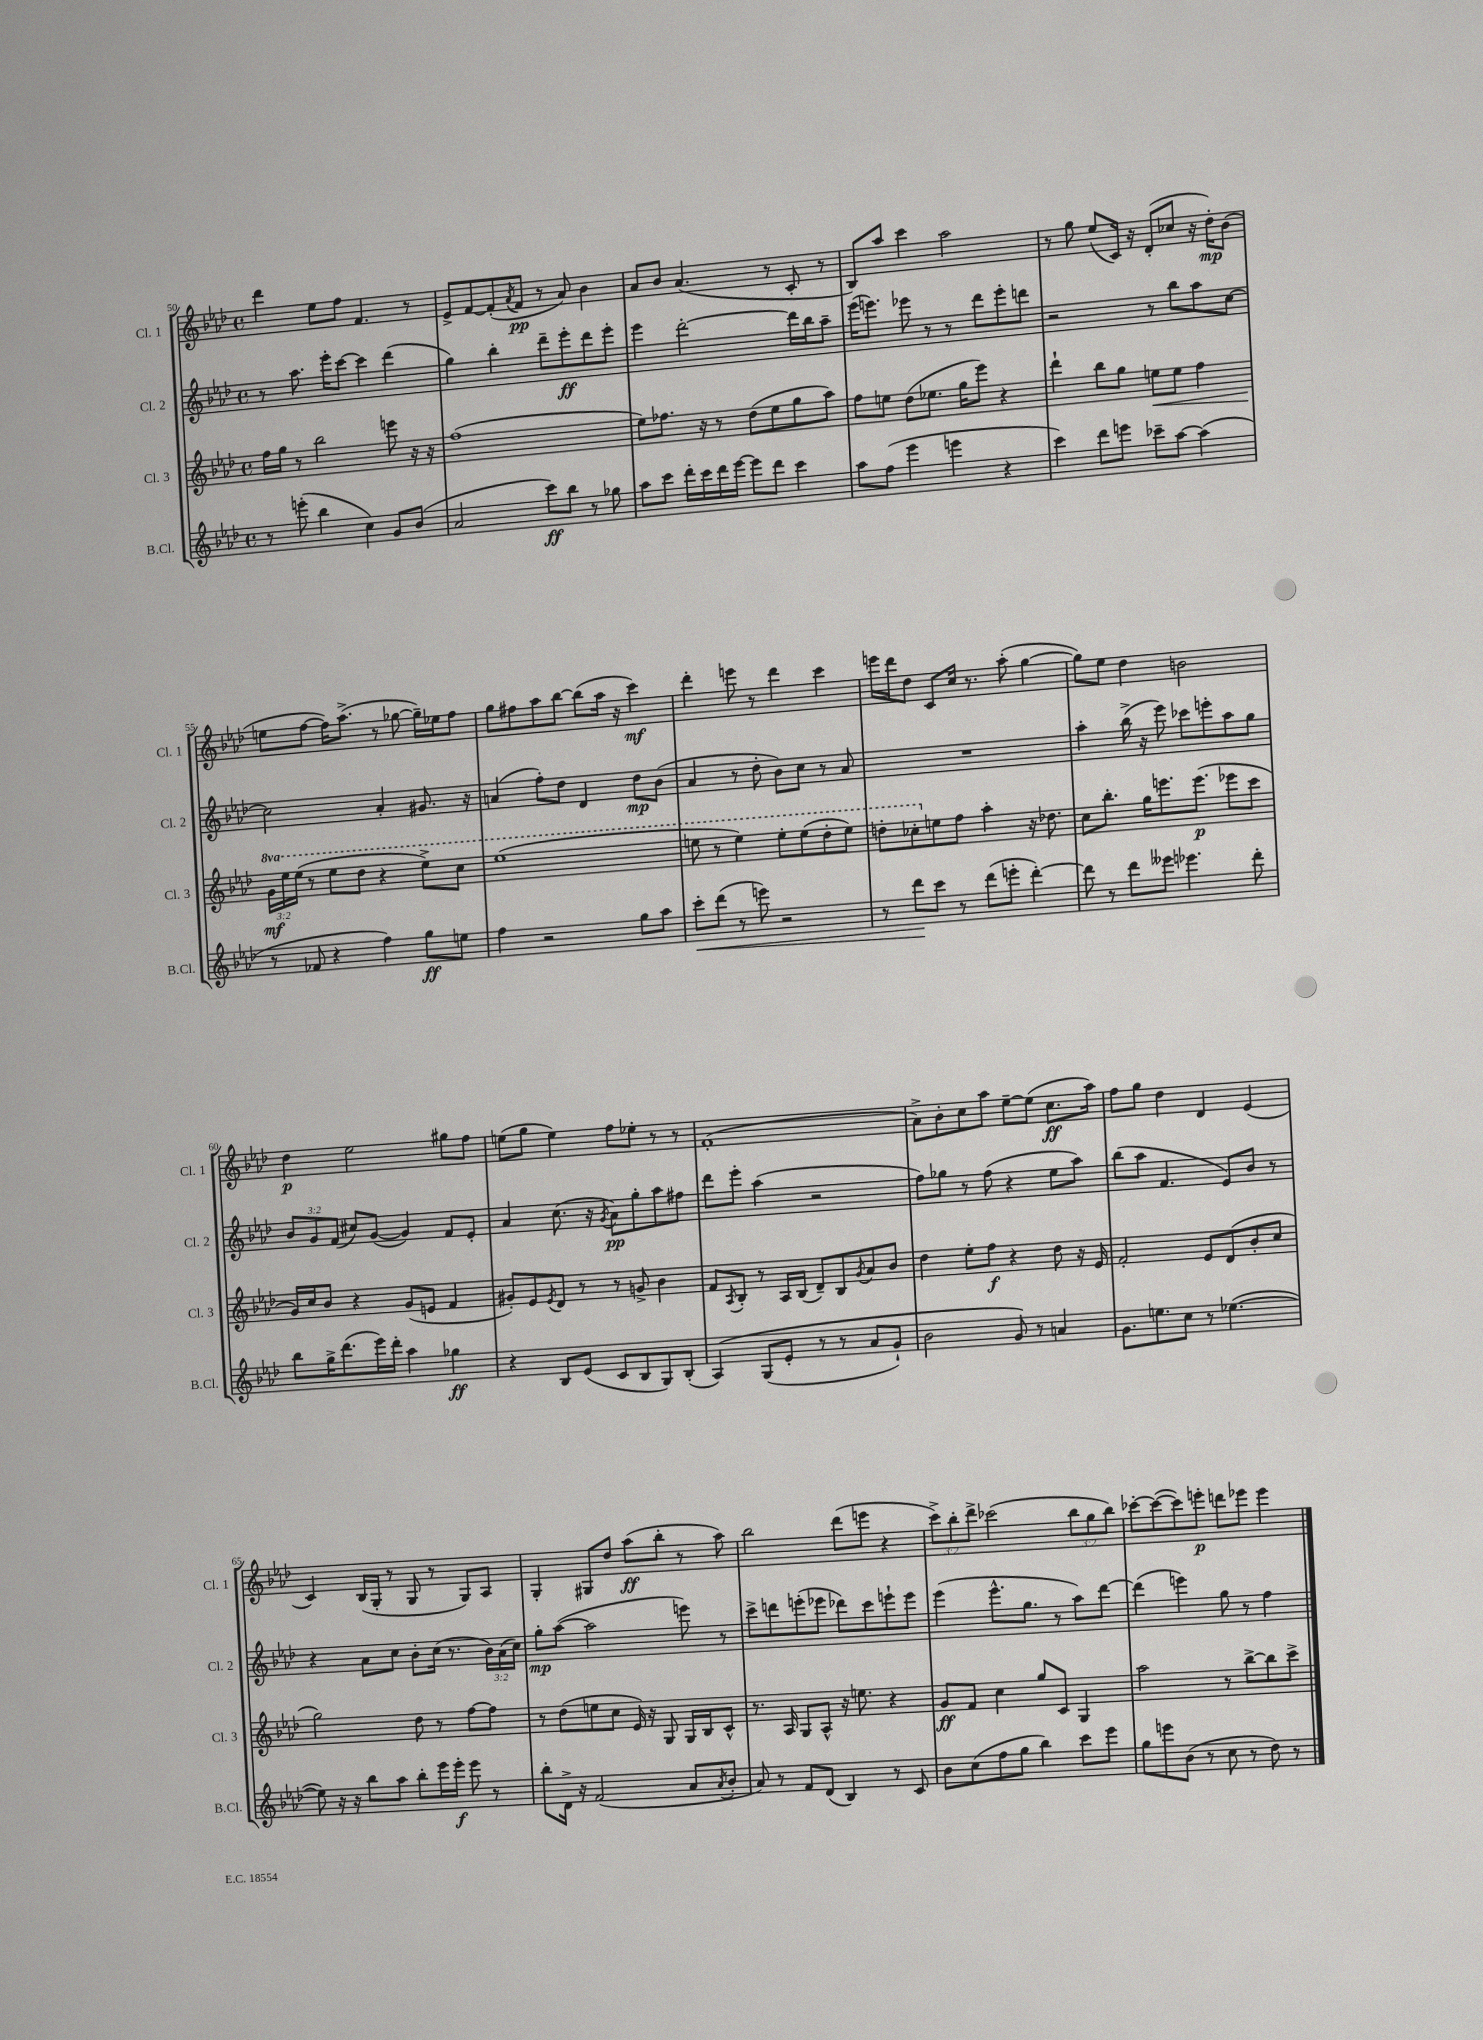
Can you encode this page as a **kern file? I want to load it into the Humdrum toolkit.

**kern	**kern	**kern	**kern
*staff4	*staff3	*staff2	*staff1
*clefG2	*clefG2	*clefG2	*clefG2
*k[b-e-a-d-]	*k[b-e-a-d-]	*k[b-e-a-d-]	*k[b-e-a-d-]
*M4/4	*M4/4	*M4/4	*M4/4
*met(c)	*met(c)	*met(c)	*met(c)
8r	16ff\LL	8r	4ddd-\
.	16gg\JJ	.	.
(8eee'\	8r	8.aa-\	.
4bb-\	2bb-\	.	8ee-\L
.	.	16eee-'\LK	.
.	.	[8ccc\J	8ff\J
4cc\)	.	4ccc\]	4.f/
8g/L	8eee\	(4ddd-\	.
(8b-/J	16r	.	8r
.	16r	.	.
=	=	=	=
2a-/	(1ff	4gg\)	8e-^/L
.	.	.	[8f/
.	.	4bb-'\	(8f'/]
.	.	.	8qa-/
.	.	.	8f/J
8ccc\L)	.	8ddd-~\L	8r
8bb-\J	.	8eee-'\	8a-/)
8r	.	8ddd-\	4b-\
8gg-\	.	8eee-'\J	.
=	=	=	=
8aa-\L	8ee-\L)	4eee-\	8a-/L
8ccc\J	8.ff-\J	.	8b-/J
16ddd-'\LL	.	[2ddd-'\	(4.a-/
16ccc\	16r	.	.
16ddd-\	8r	.	.
[16eee-\JJ	.	.	.
8eee-\]L	(8dd-\L	.	.
8ddd-\J	8ee-\	.	8r
4ccc\	8gg\	16ddd-\]LL	8c'/
.	.	16bb-\J	.
.	8aa-\J)	8aa-~\J	8r
=	=	=	=
8aa-\L	8ff\L	(16eee-\LK	8B-/L)
.	.	8.eee\J)	.
(8ff\J	8ee\J	.	8aa-/J
4eee-\	(8dd-\L	8eee-\	4ccc\
.	8.ee-\J	8r	.
4eee\	.	8r	2aa-\
.	16gg\LK	.	.
.	8eee-\J)	8ddd-\L	.
4r	4r	8eee-'\	.
.	.	8ddd\J	.
=	=	=	=
4ccc\)	4ddd-`\	2r	8r
.	.	.	8gg\
8ddd-\L	8bb-\L	.	(8ee-/L
8eee\J	8gg\J	.	16c/Jk)
.	.	.	16r
8ccc-~\L	8ee\L	8r	(8d-'/L
[8aa-\J	8ee\J	8bb-\L	8cc-/J
(4aa-\]	4ff\	8aa-\	16r
.	.	.	16dd-'\LK)
.	.	[8cc\J	(8b-\J
=	=	=	=
8r	24gg\LL	2cc\]	8ee\L
.	24eee-\	.	.
.	(24eee-\JJ	.	.
8f-/	8r	.	[8ff\J
4r	8eee-\L	.	16ff\]LK)
.	.	.	(8.aa-^\J
.	8ddd-\J	.	.
4ff\)	4r	4a-'/	8r
.	.	.	[8gg-\
8gg\L	8eee-^\L)	8.g#/	16gg-~\]LL)
.	.	.	16ee-\J
8ee\J	8ccc\J	.	8ff\J
.	.	16r	.
=	=	=	=
4ff\	(1eee-	(4a/	8gg\L
.	.	.	8ff#\
2r	.	8ff'\L)	8aa-\
.	.	8dd-\J	[8bb-\J
.	.	4d-/	(8bb-\]L
.	.	.	16aa-\Jk
.	.	.	16r
8gg\L	.	8dd-\L	4ccc\)
8aa-\J	.	(8b-\J	.
=	=	=	=
8ccc'\L	8eee\	4a-/	4ddd-'\
(8ddd-\J	8r	.	.
8r	4eee\)	8r	8eee\
8eee\)	.	8dd-'\	8r
2r	8eee'\L	8b-\L)	4ddd-\
.	(8eee\	8cc\J	.
.	8ddd-'\	8r	4ccc\
.	8eee\J)	8a-/	.
=	=	=	=
8r	8ddd'\L	1r	16eee\LL
.	.	.	16ddd-\J
8ddd-\L	8ccc-'\	.	8dd-\J
8ccc\J	8ee\	.	8c/L
8r	8ff\J	.	16cc/Jk
.	.	.	8.r
(8ddd-\L	4aa-'\	.	.
8eee'\J	.	.	(8aa-'\
[4ddd-'\)	16r	.	[4gg\
.	8.dd-\	.	.
=	=	=	=
8ddd-\]	8cc\L	4aa-'\	8gg\]L)
8r	8.bb-'\J	.	8ee-\J
8ddd-\L	.	(16bb-^\	4dd-\
.	16gg\LK	16r	.
8eee--\J	8.eee\	8eee-\)	.
4.eee-\	.	8ccc-\L	2b\
.	(8.eee\J	.	.
.	.	8eee'\	.
.	8eee-\L	8aa-\	.
8ddd-'\	8ccc\J	8gg\J	.
=	=	=	=
8bb-\L	16g/LL)	12b-/L	4dd-\
.	16cc/J	.	.
.	.	12g/	.
16gg^\K	8b-/J	.	.
.	.	(12f/J	.
(8.ddd-\	.	.	.
.	4r	8cc#/L)	2ee-\
16eee-\L)	.	([8g/J	.
16ddd-'\JJ	.	.	.
4aa-\	(8g/L	4g/])	.
.	8e/J	.	.
4gg-\	4f/	8f/L	8gg#\L
.	.	8e-'/J	8ff\J
=	=	=	=
4r	8g#'/L)	4a-/	(8ee\L
.	8e-/	.	8gg\J
.	8qe-/	.	.
8B-/L	8d-/J	(8.cc\	4ee\)
(8e-/J	8r	.	.
.	.	16r	.
.	.	8qg/	.
8c/L	8r	8a-\L)	8ff\L
8B-/	8g^/	8gg'\	8ee-'\J
8G/)	4b-\	8aa-\	8r
(8B-'/J	.	8ff#\J	8r
=	=	=	=
&(4A-/)	8f/L	8ddd-\L	(1f'
.	8qA-/	.	.
.	8B-'/J	8eee-'\J	.
(8G/L	8r	(4aa-\	.
8e-'/J	16A-/LL	.	.
.	(16B-/JJ	.	.
8r	8d-~/L)	2r	.
8r	8B-/	.	.
.	8qg/	.	.
8a-/L	8a-/	.	.
8g`/J)	8b-/J	.	.
=	=	=	=
2b-\	4dd-\	8ff\L)	8a-^\L)
.	.	8gg-\J	8b-'\
.	8ee-'\L	8r	8cc\
.	8ff\J	(8ff\	8aa-\J
8g/&)	4r	4r	[8ee-~\L
8r	.	.	(8ee-\]J
4a/	8dd-\	8ee-\L	8.cc\L
.	16r	8aa-\J)	.
.	16e-/	.	16aa-\Jk)
=	=	=	=
8.g\L	2f'/	(8bb-\L	8ff\L
.	.	8aa-\J	8gg\J
8.ee\	.	.	.
.	.	4.f/	4dd-\
8cc\J	.	.	.
8r	8e-/L	.	4d-/
([4.ee-\	(8d-/	8e-/L)	.
.	8b-'/	8b-/J	(4e-/
.	8cc/J	8r	.
=	=	=	=
8ee-\])	2gg\)	4r	4c/)
16r	.	.	.
16r	.	.	.
8bb-\L	.	8a-\L	(16B-/LL
.	.	.	16G'/JJ
8aa-\J	.	8cc\J	8r
8bb-'\L	8dd-\	8b-'\L	8G/
16eee-\L	8r	(16cc\Jk	8r
16eee-'\JJ	.	8.r	.
8eee-\	[8ff\L	.	8G/L)
8r	8ff\]J	24b-\LL)	8A-/J
.	.	(24a-\	.
.	.	24cc\JJ)	.
=	=	=	=
8bb-'\L	8r	8gg'\L	4G'/
16d-^\Jk	(8dd-\L	([8aa-\J	.
16r	.	.	.
(2f/	8ee\	2aa-\]	8G#/L
.	8cc\J	.	8dd-/J
.	16e-/)	.	(8aa-\L
.	16r	.	.
.	8G/	.	8bb-'\J
8a-/L	16G/LL	8eee\)	8r
.	16B-/J	.	.
8qa-/	.	.	.
8b-'/J	8c^^/J	8r	8aa-\)
=	=	=	=
8a-/)	8.r	8ccc^\L	2bb-\
8r	.	8ddd\	.
.	16A-/	.	.
8f/L	8G/L	(8eee'\	.
(8d-/J	8A-^^/J	8eee-\J	.
4B-/)	16r	8ddd-\L)	(8ddd-\L
.	8.ee\	.	.
.	.	8ccc\	8eee\J
8r	4r	8eee`\	4r
8c/	.	8eee\J	.
=	=	=	=
8b-\L	8g/L	(4eee-\	12ccc^\L)
.	.	.	12bb-'\
(8cc\	8f/J	.	.
.	.	.	12ddd-^\J
8ff\	4cc\	8.eee-^^\L	(2ccc-\
8gg\J	.	.	.
.	.	8.gg\J	.
4bb-\)	8gg/L	.	.
.	8c/J	8r	.
8ccc\L	4G/	8aa-\L)	12bb-\L
.	.	.	12gg\
8eee-\J	.	[8ddd-\J	.
.	.	.	12bb-\J)
=	=	=	=
8gg\L	2aa-\	(4ddd-\]	[8ccc-'\L
8eee\	.	.	(8ccc-\_
(8b-\J	.	4eee\)	8ccc-\])
8r	.	.	8eee'\J
8cc\	8r	8gg\	8ddd\L
8r	[8bb-^\L	8r	8eee-\J
8dd-\)	8bb-\]	4ff\	4eee-\
8r	8ccc^\J	.	.
==	==	==	==
*-	*-	*-	*-
